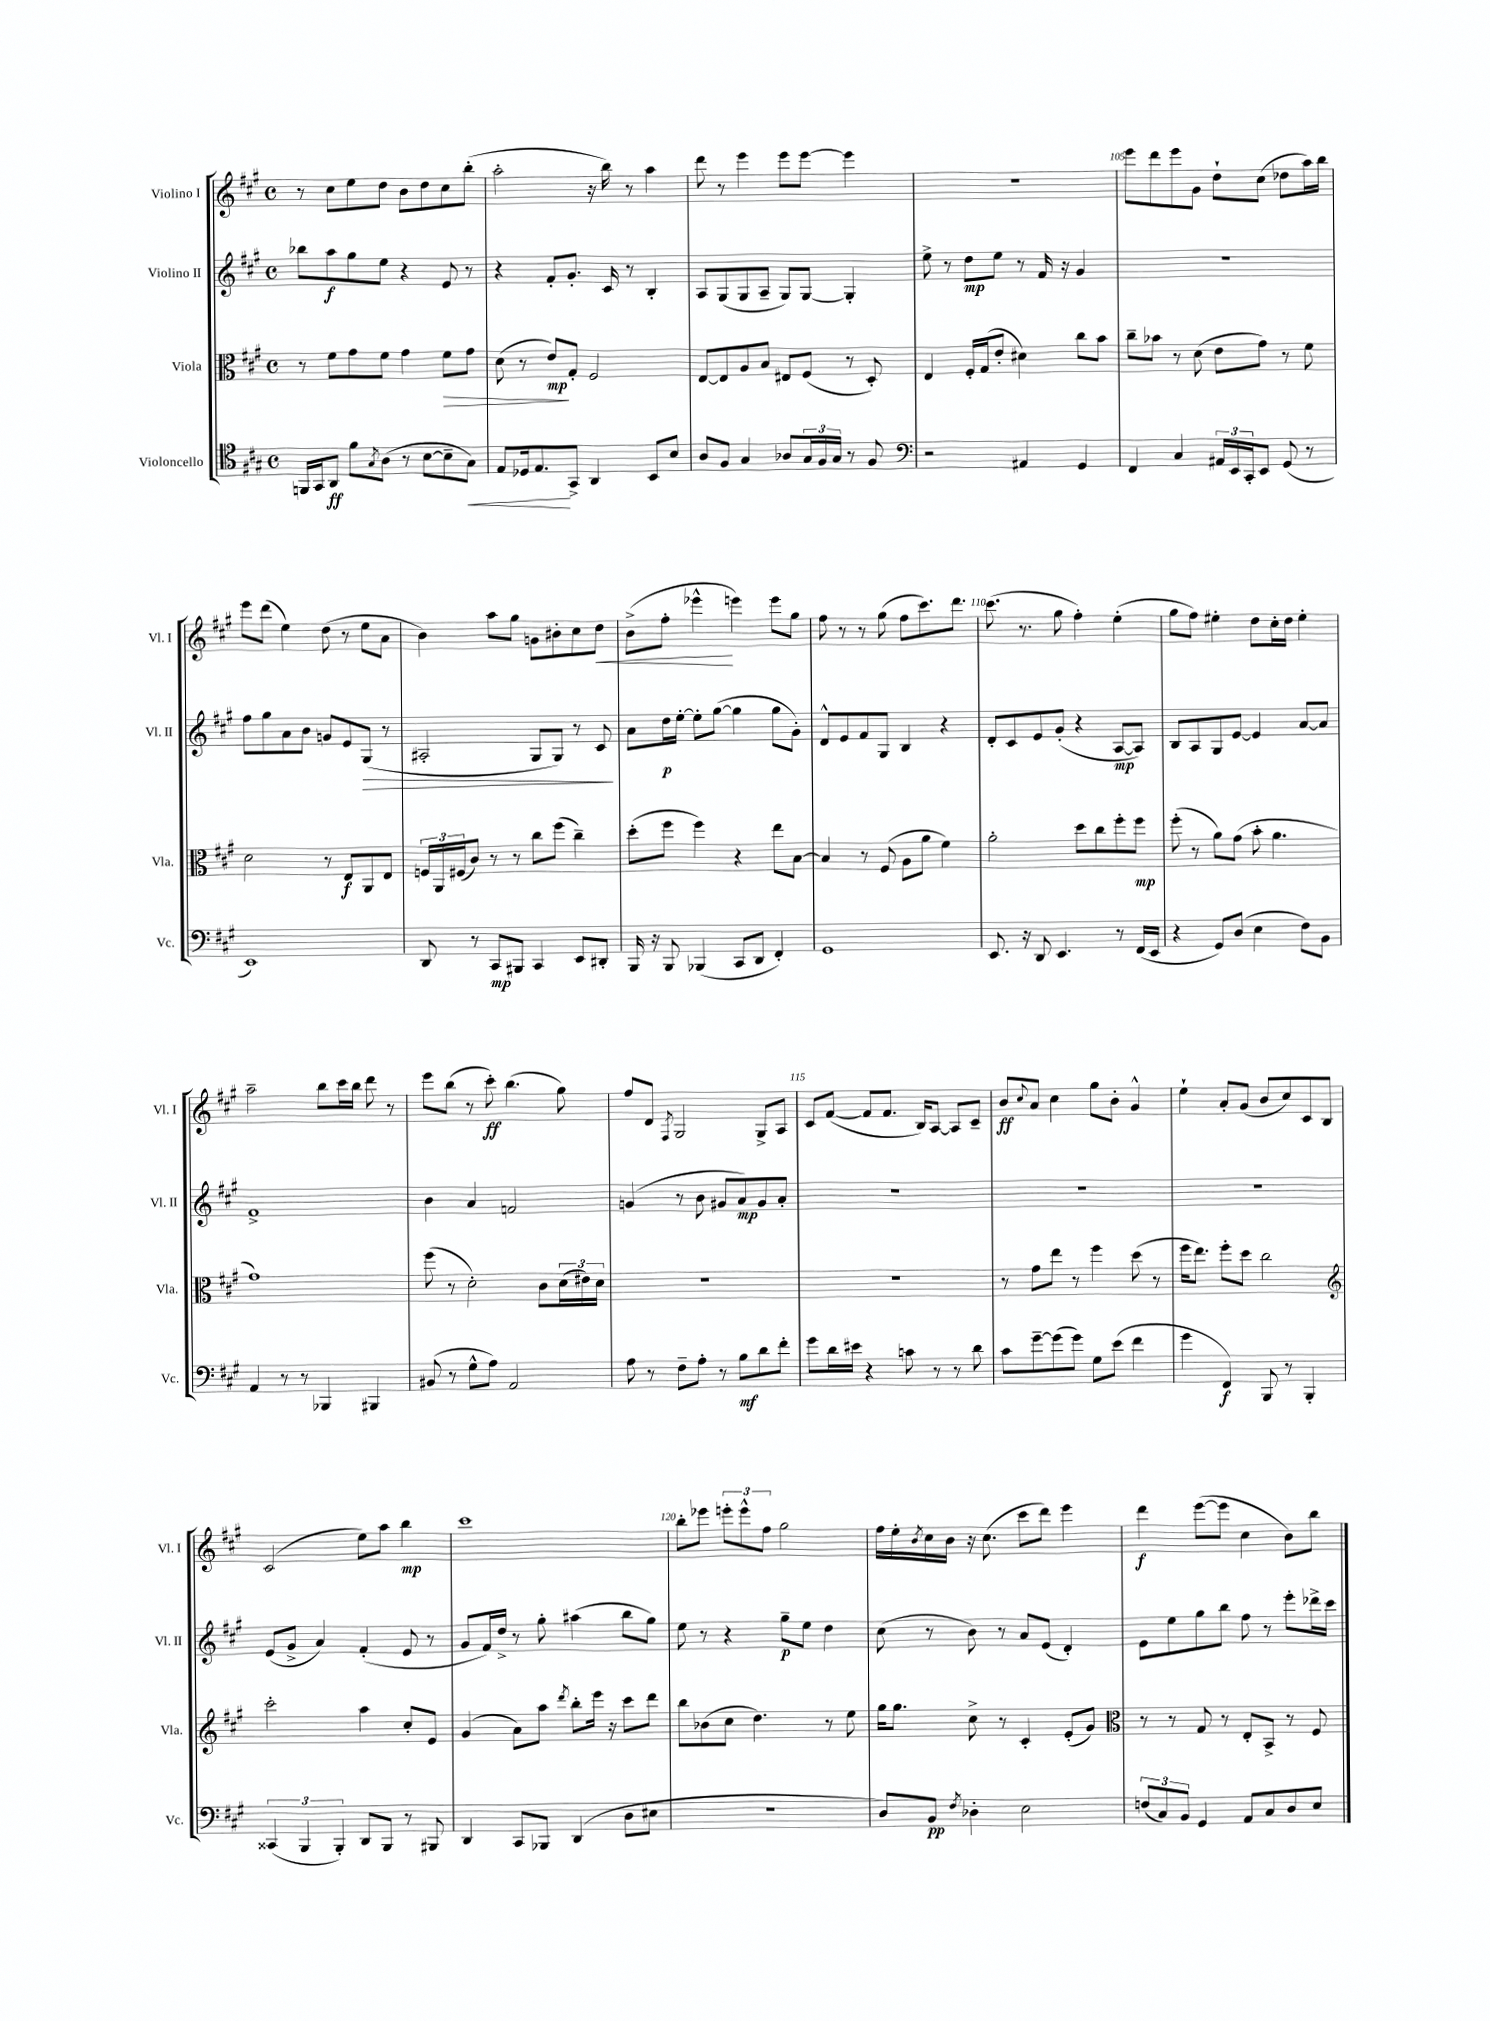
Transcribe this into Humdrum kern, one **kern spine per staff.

**kern	**dynam	**kern	**dynam	**kern	**dynam	**kern	**dynam
*part4	*part4	*part3	*part3	*part2	*part2	*part1	*part1
*staff4	*staff4	*staff3	*staff3	*staff2	*staff2	*staff1	*staff1
*I"Violoncello	*	*I"Viola	*	*I"Violino II	*	*I"Violino I	*
*I'Vc.	*	*I'Vla.	*	*I'Vl. II	*	*I'Vl. I	*
*clefC4	*	*clefC3	*	*clefG2	*	*clefG2	*
*k[f#c#g#]	*	*k[f#c#g#]	*	*k[f#c#g#]	*	*k[f#c#g#]	*
*M4/4	*	*M4/4	*	*M4/4	*	*M4/4	*
*met(c)	*	*met(c)	*	*met(c)	*	*met(c)	*
=101	=101	=101	=101	=101	=101	=101	=101
16FFn/LL	.	8r	.	8bb-X\L	.	8r	.
16GG#/J	.	.	.	.	.	.	.
8AA/J	ff	8f#\L	.	8aa\	f	8cc#\L	.
8f#\L	.	8g#\	.	8gg#\	.	8ee\	.
8qG#/	.	.	.	.	.	.	.
(8A\J	.	8f#\J	.	8ee\J	.	8dd\J	.
8r	.	4g#\	.	4r	.	8b\L	.
[8B\L	.	.	.	.	.	8dd\	.
!	!	!	!LO:HP:b	!	!	!	!
8B~\]	.	8f#\L	>	8e/	.	8cc#\	.
!	!LO:HP:b	!	!	!	!	!	!
8G#\J)	<	8g#\J	.	8r	.	(8bb'\J	.
=102	=102	=102	=102	=102	=102	=102	=102
8E/L	.	(8d\	.	4r	.	2aa'\	.
16D-X/k	.	8r	.	.	.	.	.
8.E/	.	.	.	.	.	.	.
.	.	8e/L)	mp	8f#'/L	.	.	.
8GG#^/J	[	8G#'/J	]	8.g#'/J	.	.	.
4AA/	.	2F#/	.	.	.	16r	.
.	.	.	.	16c#/	.	16bb\)	.
.	.	.	.	8r	.	8r	.
8BB/L	.	.	.	4B'/	.	4aa\	.
8B/J	.	.	.	.	.	.	.
=103	=103	=103	=103	=103	=103	=103	=103
8A/L	.	[8E/L	.	8A/L	.	8ddd\	.
8F#/J	.	8E/]	.	(8G#/	.	8r	.
4G#/	.	8A/	.	8G#/	.	4eee\	.
.	.	8B/J	.	8A~/J	.	.	.
8A-X/L	.	8E#X/L	.	8G#/L)	.	8eee\L	.
24G#/L	.	(8F#/J	.	[8G#/J	.	[8eee\J	.
24F#/	.	.	.	.	.	.	.
24G#/JJ	.	.	.	.	.	.	.
8r	.	8r	.	4G#'/]	.	4eee\]	.
8F#/	.	8D'/)	.	.	.	.	.
=104	=104	=104	=104	=104	=104	=104	=104
*clefF4	*	*	*	*	*	*	*
2r	.	4E/	.	8ee^\	.	1r	.
.	.	.	.	8r	.	.	.
.	.	16F#'/LL	.	8dd\L	mp	.	.
.	.	(16G#/J	.	.	.	.	.
.	.	8e'/J	.	8ee\J	.	.	.
4AA#X/	.	4d#X\)	.	8r	.	.	.
.	.	.	.	16f#/	.	.	.
.	.	.	.	16r	.	.	.
4GG#/	.	8cc#\L	.	4g#/	.	.	.
.	.	8b\J	.	.	.	.	.
=105	=105	=105	=105	=105	=105	=105	=105
4FF#/	.	8cc#~\L	.	1r	.	8eee\L	.
.	.	8b-X\J	.	.	.	8ddd\	.
4C#/	.	8r	.	.	.	8eee\	.
.	.	(8d\	.	.	.	8g#\J	.
24AA#X/LL	.	8e\L	.	.	.	8dd`\L	.
24EE/	.	.	.	.	.	.	.
24CC#'/J	.	.	.	.	.	.	.
8EE/J	.	8g#\J)	.	.	.	(8cc#\J	.
(8GG#/	.	8r	.	.	.	8dd-X\L	.
8r	.	8f#\	.	.	.	16aa\L)	.
.	.	.	.	.	.	16bb\JJ	.
!!LO:LB:g=z
=106	=106	=106	=106	=106	=106	=106	=106
1EE)	.	2d\	.	8ff#\L	.	8eee\L	.
.	.	.	.	8gg#\	.	(8ddd\J	.
.	.	.	.	8a\	.	4ee\)	.
.	.	.	.	8b\J	.	.	.
.	.	8r	.	8gn/L	.	(8dd\	.
.	.	8E/L	f	8e/	.	8r	.
!	!	!	!	!	!LO:HP:b	!	!
.	.	8AA/	.	(8G#/J	>	8ee\L	.
.	.	8E/J	.	8r	.	8a\J	.
=107	=107	=107	=107	=107	=107	=107	=107
8DD/	.	24Fn/LL	.	2A#X'/	.	4b\)	.
.	.	24AA/	.	.	.	.	.
.	.	(24F#X/J	.	.	.	.	.
8r	.	8c#/J)	.	.	.	.	.
8CC#/L	mp	8r	.	.	.	8aa\L	.
8BBB#X/J	.	8r	.	.	.	8gg#\J	.
4CC#/	.	8cc#\L	.	8G#/L	.	8gn\L	.
.	.	(8ff#\J	.	8G#/J)	.	8b#X'\	.
8EE/L	.	4cc#~\)	.	8r	.	8cc#\	.
!	!	!	!	!	!	!	!LO:HP:b
8DD#X'/J	.	.	.	8c#/	.	8dd\J	<
.	.	.	.	.	]	.	.
=108	=108	=108	=108	=108	=108	=108	=108
16BBB/	.	(8dd'\L	.	8a\L	.	(8b^\L	.
16r	.	.	.	.	.	.	.
8BBB/	.	8ff#\J	.	16dd\L	p	8ff#'\J	.
.	.	.	.	[16ee'\JJ	.	.	.
(4BBB-X/	.	4ff#\)	.	8ee'\L]	.	4eee-X^^\	.
.	.	.	.	([8gg#\J	.	.	.
8CC#/L	.	4r	.	4gg#\]	.	4eeen\)	[
8DD/J	.	.	.	.	.	.	.
4FF#'/)	.	8ee\L	.	8gg#\L	.	8eee\L	.
.	.	[8B\J	.	8g#'\J)	.	8gg#\J	.
=109	=109	=109	=109	=109	=109	=109	=109
1GG#	.	4B/]	.	8d^^/L	.	8ff#\	.
.	.	.	.	8e/	.	8r	.
.	.	8r	.	8f#/	.	8r	.
.	.	(8F#/	.	8G#/J	.	(8gg#\	.
.	.	8A\L	.	4B/	.	8ff#\L	.
.	.	8a\J	.	.	.	8.ccc#\)	.
.	.	4f#\)	.	4r	.	.	.
.	.	.	.	.	.	8.ddd\J	.
=110	=110	=110	=110	=110	=110	=110	=110
8.EE/	.	2a'\	.	8d'/L	.	(8.ccc#\	.
.	.	.	.	8c#/	.	.	.
16r	.	.	.	.	.	8.r	.
8DD/	.	.	.	8e/	.	.	.
4.EE/	.	.	.	(8g#'/J	.	8gg#\	.
.	.	8dd\L	.	4r	.	4ff#'\)	.
.	.	8cc#\	.	.	.	.	.
8r	.	8ff#'\	.	[8A/L	mp	(4ee'\	.
(16FF#/LL	.	8ff#\J	mp	8A/J])	.	.	.
16EE/JJ	.	.	.	.	.	.	.
=111	=111	=111	=111	=111	=111	=111	=111
4r	.	(8ff#'\	.	8B/L	.	8gg#\L	.
.	.	8r	.	8A/	.	8ff#\J)	.
8GG#/L)	.	8a\L)	.	8G#/	.	4ee#X'\	.
(8D/J	.	(8g#\J	.	[8e/J	.	.	.
4E\	.	8b'\	.	4e/]	.	8dd\L	.
.	.	4.a\	.	.	.	16cc#'\L	.
.	.	.	.	.	.	16dd\JJ	.
8F#\L)	.	.	.	[8a/L	.	4ee#'\	.
8BB\J	.	.	.	8a/J]	.	.	.
!!LO:LB:g=z
=112	=112	=112	=112	=112	=112	=112	=112
4AA/	.	1g#)	.	1f#^	.	2aa~\	.
8r	.	.	.	.	.	.	.
8r	.	.	.	.	.	.	.
4BBB-X/	.	.	.	.	.	8bb\L	.
.	.	.	.	.	.	16ccc#\L	.
.	.	.	.	.	.	16bb\JJ	.
4BBB#X/	.	.	.	.	.	8ddd\	.
.	.	.	.	.	.	8r	.
=113	=113	=113	=113	=113	=113	=113	=113
(8BB#X/	.	(8ff#\	.	4b\	.	8eee\L	.
8r	.	8r	.	.	.	(8bb\J	.
8G#^^\L	.	2d'\)	.	4a/	.	8r	.
8A\J)	.	.	.	.	.	8ccc#'\)	ff
2AA/	.	.	.	2fn/	.	(4.bb\	.
.	.	8c#\L	.	.	.	.	.
.	.	(24d\L	.	.	.	8gg#\)	.
.	.	24e#X\)	.	.	.	.	.
.	.	24d\JJ	.	.	.	.	.
=114	=114	=114	=114	=114	=114	=114	=114
8A\	.	1r	.	(4gn/	.	8ff#/L	.
8r	.	.	.	.	.	8d/J	.
.	.	.	.	.	.	8qF#/	.
8F#~\L	.	.	.	8r	.	2G#/	.
8A'\J	.	.	.	8b\	.	.	.
8r	.	.	.	8g#X/L	.	.	.
8B\L	mf	.	.	8a/)	mp	.	.
8d\	.	.	.	8g#/	.	8G#^/L	.
8f#'\J	.	.	.	8a'/J	.	8A/J	.
=115	=115	=115	=115	=115	=115	=115	=115
8g#\L	.	1r	.	1r	.	8c#/L	.
16d\L	.	.	.	.	.	([8f#/J	.
16e#X\JJ	.	.	.	.	.	.	.
4r	.	.	.	.	.	8f#/L]	.
.	.	.	.	.	.	8.f#/J	.
8cn\	.	.	.	.	.	.	.
.	.	.	.	.	.	16B/KL)	.
8r	.	.	.	.	.	[8A/J	.
8r	.	.	.	.	.	8A/L]	.
8d\	.	.	.	.	.	8c#~/J	.
=116	=116	=116	=116	=116	=116	=116	=116
8c#\L	.	8r	.	1r	.	8b/L	ff
.	.	.	.	.	.	8qqcc#/	.
[8g#~\	.	8g#\L	.	.	.	8a/J	.
(8g#\]	.	8ee\J	.	.	.	4cc#\	.
8g#\J)	.	8r	.	.	.	.	.
8G#\L	.	4ff#\	.	.	.	8gg#\L	.
(8e\J	.	.	.	.	.	8b'\J	.
4f#\	.	(8dd\	.	.	.	4g#^^/	.
.	.	8r	.	.	.	.	.
=117	=117	=117	=117	=117	=117	=117	=117
4g#\	.	16ff#\KL	.	1r	.	4ee`\	.
.	.	8.ee\J)	.	.	.	.	.
4FF#/)	f	8ff#'\L	.	.	.	8a'/L	.
.	.	8dd\J	.	.	.	(8g#/J	.
8BBB/	.	2cc#\	.	.	.	8b/L	.
8r	.	.	.	.	.	8cc#/)	.
4BBB'/	.	.	.	.	.	8c#/	.
.	.	.	.	.	.	8B/J	.
!!LO:LB:g=z
=118	=118	=118	=118	=118	=118	=118	=118
*	*	*clefG2	*	*	*	*	*
(6CC##X/	.	2ccc#'\	.	(8e/L	.	(2c#/	.
.	.	.	.	8g#^/J	.	.	.
6BBB/	.	.	.	.	.	.	.
.	.	.	.	4a/)	.	.	.
6BBB'/)	.	.	.	.	.	.	.
8DD/L	.	4aa\	.	(4f#'/	.	8ee\L)	.
8BBB/J	.	.	.	.	.	8aa\J	.
8r	.	8cc#'/L	.	8e/	.	4bb\	mp
8BBB#X/	.	8e/J	.	8r	.	.	.
=119	=119	=119	=119	=119	=119	=119	=119
4DD/	.	(4g#/	.	8g#/L	.	1ccc#	.
.	.	.	.	16f#/L)	.	.	.
.	.	.	.	16dd^/JJ	.	.	.
8CC#/L	.	8a\L)	.	8r	.	.	.
8BBB-X/J	.	8aa\J	.	8gg#'\	.	.	.
.	.	8qddd/	.	.	.	.	.
(4DD/	.	8bb'\L	.	(4aa#X\	.	.	.
.	.	16eee\Jk	.	.	.	.	.
.	.	16r	.	.	.	.	.
8D\L	.	8ccc#\L	.	8bb\L	.	.	.
8E#X\J	.	8ddd\J	.	8gg#\J)	.	.	.
=120	=120	=120	=120	=120	=120	=120	=120
1r	.	8bb\L	.	8ee\	.	8bb'\L	.
.	.	(8b-X\	.	8r	.	8eee-X\J	.
.	.	8cc#\J	.	4r	.	12eeen'\L	.
.	.	.	.	.	.	12eee^^\	.
.	.	4.dd\)	.	.	.	.	.
.	.	.	.	.	.	12ff#\J	.
.	.	.	.	8gg#~\L	p	2gg#\	.
.	.	.	.	8ee\J	.	.	.
.	.	8r	.	4dd\	.	.	.
.	.	8ee\	.	.	.	.	.
=121	=121	=121	=121	=121	=121	=121	=121
8D/L)	.	16gg#\KL	.	(8cc#\	.	16ff#\LL	.
.	.	8.gg#\J	.	.	.	16ee'\	.
.	.	.	.	.	.	8qb/	.
8BB/J	pp	.	.	8r	.	16cc#\	.
.	.	.	.	.	.	16b\JJ	.
8qF#/	.	.	.	.	.	.	.
4D-X'\	.	8cc#^\	.	8b\)	.	16r	.
.	.	.	.	.	.	(8.cc#\	.
.	.	8r	.	8r	.	.	.
2E\	.	4c#'/	.	8a/L	.	8ccc#\L	.
.	.	.	.	(8e/J	.	8ddd\J)	.
.	.	(8e'/L	.	4d'/)	.	4eee\	.
.	.	8g#/J)	.	.	.	.	.
=122	=122	=122	=122	=122	=122	=122	=122
*	*	*clefC3	*	*	*	*	*
(12Fn/L	.	8r	.	8e\L	.	4ddd\	f
12C#/)	.	.	.	.	.	.	.
.	.	8r	.	8ee\	.	.	.
12BB/J	.	.	.	.	.	.	.
4GG#/	.	8G#/	.	8gg#\	.	([8eee\L	.
.	.	8r	.	8bb\J	.	8eee\J]	.
8AA/L	.	8E'/L	.	8ff#\	.	4cc#\	.
8C#/	.	8BB^/J	.	8r	.	.	.
8D/	.	8r	.	8eee'\L	.	8b\L)	.
8E/J	.	8F#/	.	16ddd-X^\L	.	8bb\J	.
.	.	.	.	16ccc#\JJ	.	.	.
==	==	==	==	==	==	==	==
*-	*-	*-	*-	*-	*-	*-	*-
